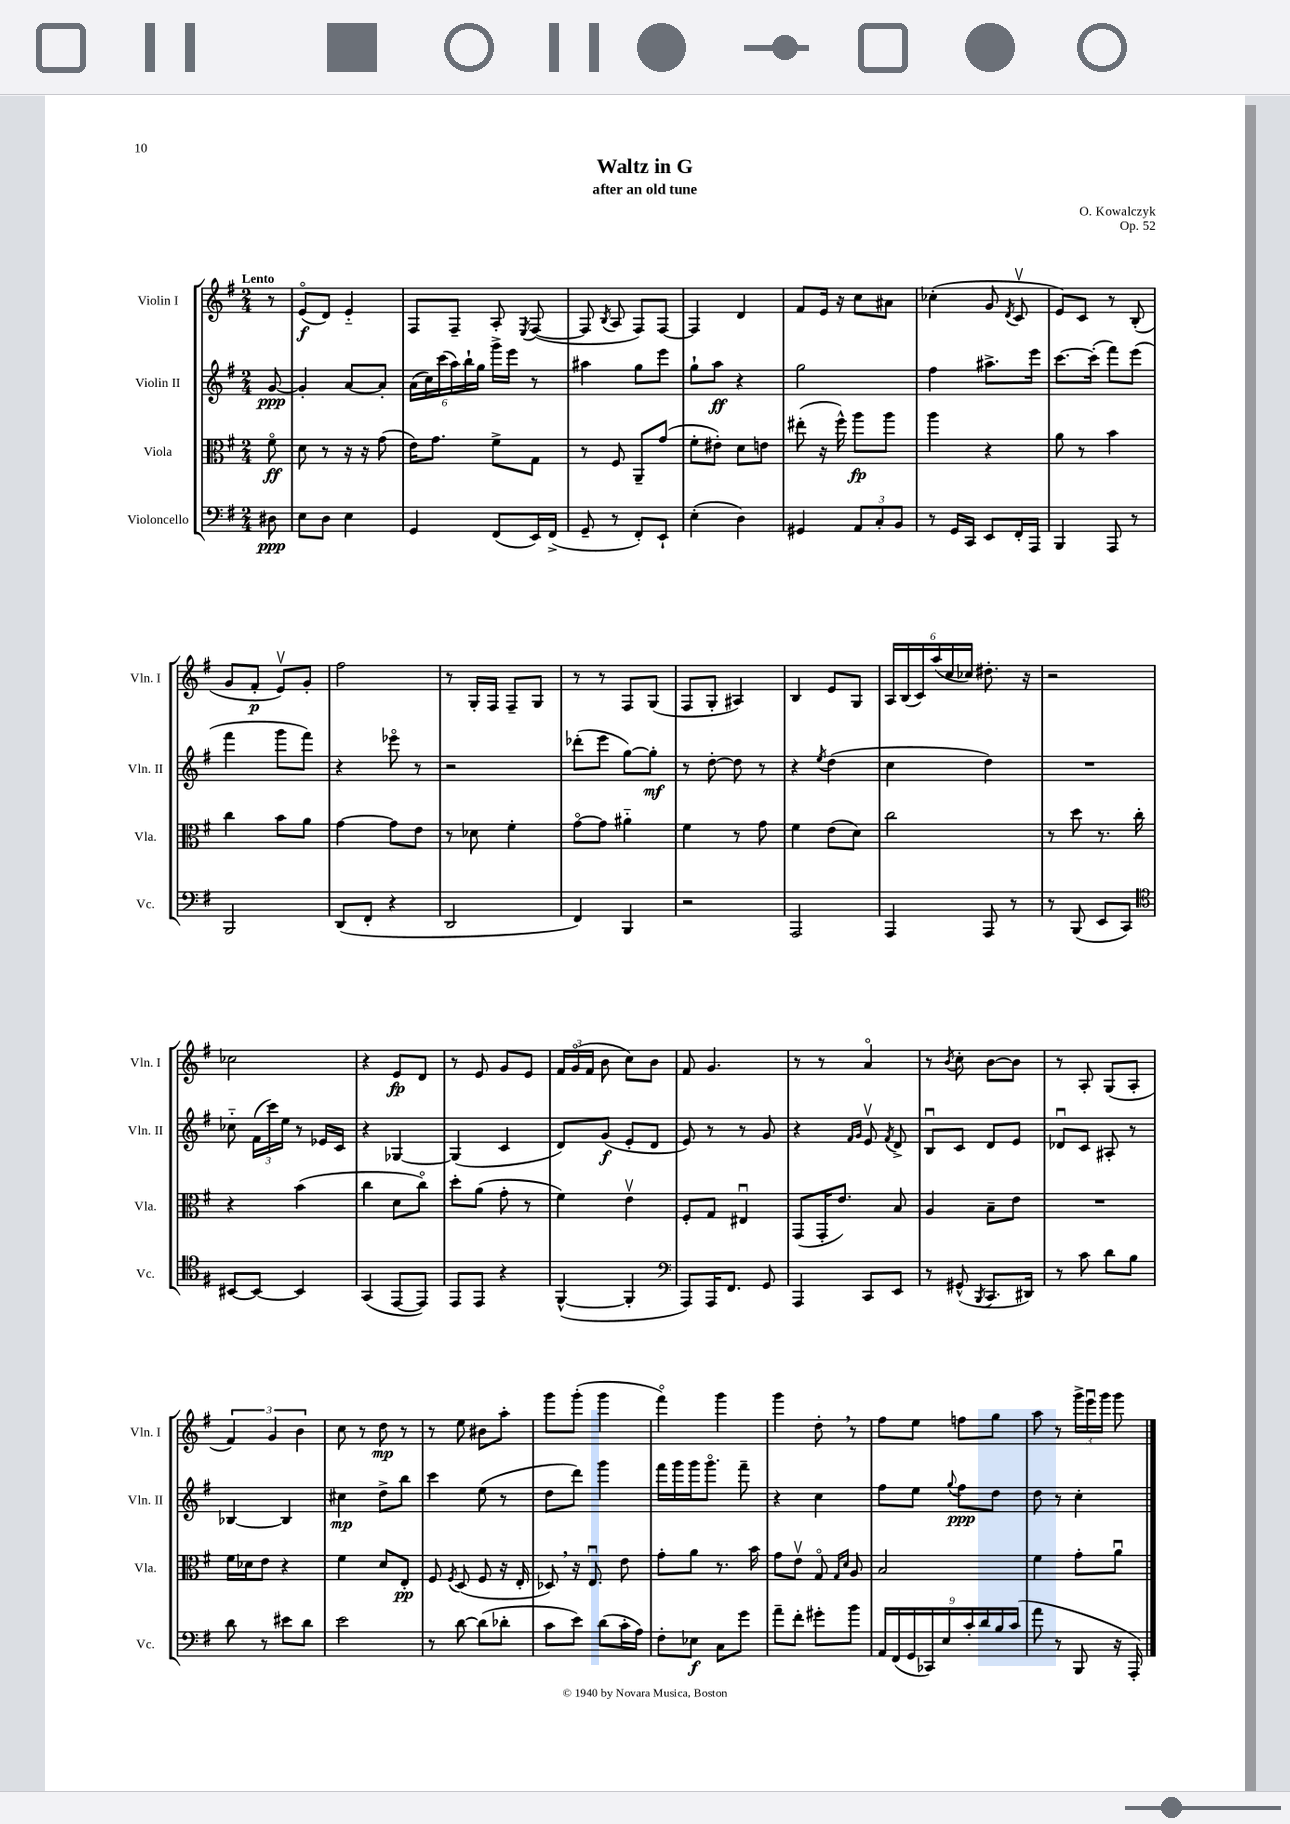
\header { title = "Waltz in G" composer = "O. Kowalczyk" subtitle = "after an old tune" opus = "Op. 52" }
<<
\new StaffGroup <<
\new Staff = "s0" \with { instrumentName = "Violin I" shortInstrumentName = "Vln. I" } {
    \clef treble \key g \major \numericTimeSignature \time 2/4 \partial 8 \tempo "Lento"
    \autoBeamOff r8 |
    e'8[\flageolet\f( d'8]) e'4-_ |
    fis8[ fis8]-- a8-. \acciaccatura { e8 } fis8~( |
    fis8 \acciaccatura { b8 } a8 fis8[) fis8]~ |
    fis4 d'4 |
    fis'8[ e'16] r16 c''8[ ais'8] |
    ces''4-.( g'8 \acciaccatura { d'8 } c'8\upbow |
    e'8[) c'8] r8 b8-.( |
    g'8[ fis'8]-.\p e'8[\upbow) g'8]-. |
    fis''2 |
    r8 g16[-. fis16] fis8[-- g8] |
    r8 r8 fis8[ g8]( |
    fis8[ g8]-. ais4) |
    b4 e'8[ g8] |
    \tuplet 6/4 { a16[ b16( c'16) a''16( c''16 ces''16]) } dis''8.-. r16 |
    r2 |
    ces''2 |
    r4 e'8[\fp d'8] |
    r8 e'8 g'8[ e'8] |
    \tuplet 3/2 { fis'16[ g'16\flageolet( fis'16] } b'8 c''8[) b'8] |
    fis'8 g'4. |
    r8 r8 a'4\flageolet |
    r8 \acciaccatura { b'8 } c''8-. b'8[~ b'8] |
    r8 a8-. g8[( a8]-. |
    \tuplet 3/2 { fis'4) g'4 b'4 } |
    c''8 r8 d''8\mp r8 |
    r8 e''8 bis'8[ a''8]-. |
    g'''8[ g'''8]-.( g'''4 |
    fis'''4\flageolet) g'''4 |
    g'''4 d''8-. \breathe r8 |
    fis''8[ e''8] f''8[ g''8] |
    a''8 r8 \tuplet 3/2 { g'''16[-> e'''16\downbow g'''16] } g'''8 \bar "|." |
}
\new Staff = "s1" \with { instrumentName = "Violin II" shortInstrumentName = "Vln. II" } {
    \clef treble \key g \major \numericTimeSignature \time 2/4 \partial 8
    \autoBeamOff g'8~\ppp |
    g'4-. a'8[~ a'8]-. |
    \tuplet 6/4 { a'16[( c''16) c'''16( a''16) b''16-! g''16] } g'''16[-> e'''16] r8 |
    ais''4 g''8[ e'''8] |
    g''8[-! a''8]\ff r4 |
    g''2 |
    fis''4 ais''8.[-> e'''16] |
    c'''8.[~ c'''16]-.( fis'''8[) e'''8]( |
    fis'''4 g'''8[ fis'''8]) |
    r4 ees'''8\flageolet r8 |
    r2 |
    des'''8[-.( e'''8] g''8[~) g''8]-.\mf |
    r8 d''8~-. d''8 r8 |
    r4 \acciaccatura { e''8 } d''4( |
    c''4 d''4) |
    R2 |
    ces''8-_ \tuplet 3/2 { fis'16[( c'''16) e''16] } r8 ees'16[ c'16] |
    r4 ges4~ |
    ges4( c'4 |
    d'8[) g'8]\f( e'8[-. d'8] |
    e'8) r8 r8 g'8 |
    r4 \grace { fis'16[ g'16] } e'8\upbow \acciaccatura { fis'8 } d'8-> |
    b8[\downbow c'8] d'8[ e'8] |
    des'8[\downbow c'8] ais8-. r8 |
    bes4~ bes4 |
    cis''4\mp d''8[-> b''8] |
    c'''4 e''8( r8 |
    d''8[ d'''8]) g'''4 |
    fis'''16[ g'''16 g'''16 g'''8.]\flageolet fis'''8-- |
    r4 c''4 |
    fis''8[ e''8] \appoggiatura { g''8 } fis''8[\ppp d''8] |
    d''8 r8 c''4-. \bar "|." |
}
\new Staff = "s2" \with { instrumentName = "Viola" shortInstrumentName = "Vla." } {
    \clef alto \key g \major \numericTimeSignature \time 2/4 \partial 8
    \autoBeamOff fis'8\flageolet\ff |
    d'8 r8 r16 r16 g'8( |
    e'16[) g'8.] fis'8[-> g8] |
    r8 fis8 a,8[-- g'8]( |
    fis'8[-. eis'8]-.) d'8[ e'8] |
    eis''8-.( r16 fis''16-^) a''8[\fp a''8] |
    a''4 r4 |
    a'8 r8 b'4 |
    c''4 b'8[ a'8] |
    g'4~ g'8[ e'8] |
    r8 des'8 fis'4-. |
    g'8[~\flageolet g'8] ais'4-_ |
    fis'4 r8 g'8 |
    fis'4 e'8[( d'8]) |
    c''2 |
    r8 d''8 r8. c''16-. |
    r4 b'4( |
    c''4 d'8[ c''8]\flageolet) |
    d''8[-. a'8]( g'8-. r8 |
    fis'4) e'4\upbow |
    fis8[-. g8] eis4\downbow |
    g,8[( g,16-. e'8.]) b8 |
    a4 b8[-- e'8] |
    R2 |
    fis'16[ des'16 e'8] r4 |
    fis'4 d'8[ e8]-.\pp |
    fis8 \acciaccatura { fis8 } d8( fis8 r16 e16-. |
    des8) \breathe r16 e8.\downbow e'8 |
    g'8[-. a'8] r8. b'16 |
    g'8[ e'8]\upbow g8\flageolet \grace { g16[ d'16] } a8 |
    b2 |
    fis'4 g'8[-. a'8]\downbow \bar "|." |
}
\new Staff = "s3" \with { instrumentName = "Violoncello" shortInstrumentName = "Vc." } {
    \clef bass \key g \major \numericTimeSignature \time 2/4 \partial 8
    \autoBeamOff dis8\ppp |
    e8[ d8] e4 |
    g,4 fis,8[( e,16) fis,16]->( |
    g,8-- r8 fis,8[-.) e,8]-! |
    e4-.( d4) |
    gis,4 \tuplet 3/2 { a,8[ c8-. b,8] } |
    r8 g,16[ c,16] e,8[ fis,16-. a,,16] |
    b,,4 a,,8 r8 |
    b,,2 |
    d,8[( fis,8]-. r4 |
    d,2 |
    fis,4) b,,4 |
    r2 |
    a,,2 |
    a,,4 a,,8 r8 |
    r8 b,,8( e,8[ c,8]) |
    \clef tenor bis,8[~ bis,8]~ bis,4 |
    g,4( e,8[~ e,8]) |
    e,8[ e,8] r4 |
    fis,4~-^( fis,4-. |
    \clef bass a,,8[) a,,16 fis,8.] g,8 |
    a,,4 c,8[ e,8] |
    r8 gis,8-^( \acciaccatura { b,,8 } c,8.[ dis,16]) |
    r8 c'8 d'8[ b8] |
    d'8 r8 eis'8[ d'8] |
    e'2 |
    r8 d'8~ d'8[( des'8]-. |
    c'8[ e'8]) d'8[( c'16-. a16]) |
    fis8[-. ees8]\f c8[ g'8] |
    a'8[-- fis'8]-. gis'8[-. b'8] |
    \tuplet 9/8 { a,16[ fis,16( g,16 ces,16) e16 c'16-. d'16 b16 c'16]( } |
    a'8 r8 b,,8 r16 a,,16-.) \bar "|." |
}
>>
>>
\layout { \context { \Score \remove "Bar_number_engraver" } }
